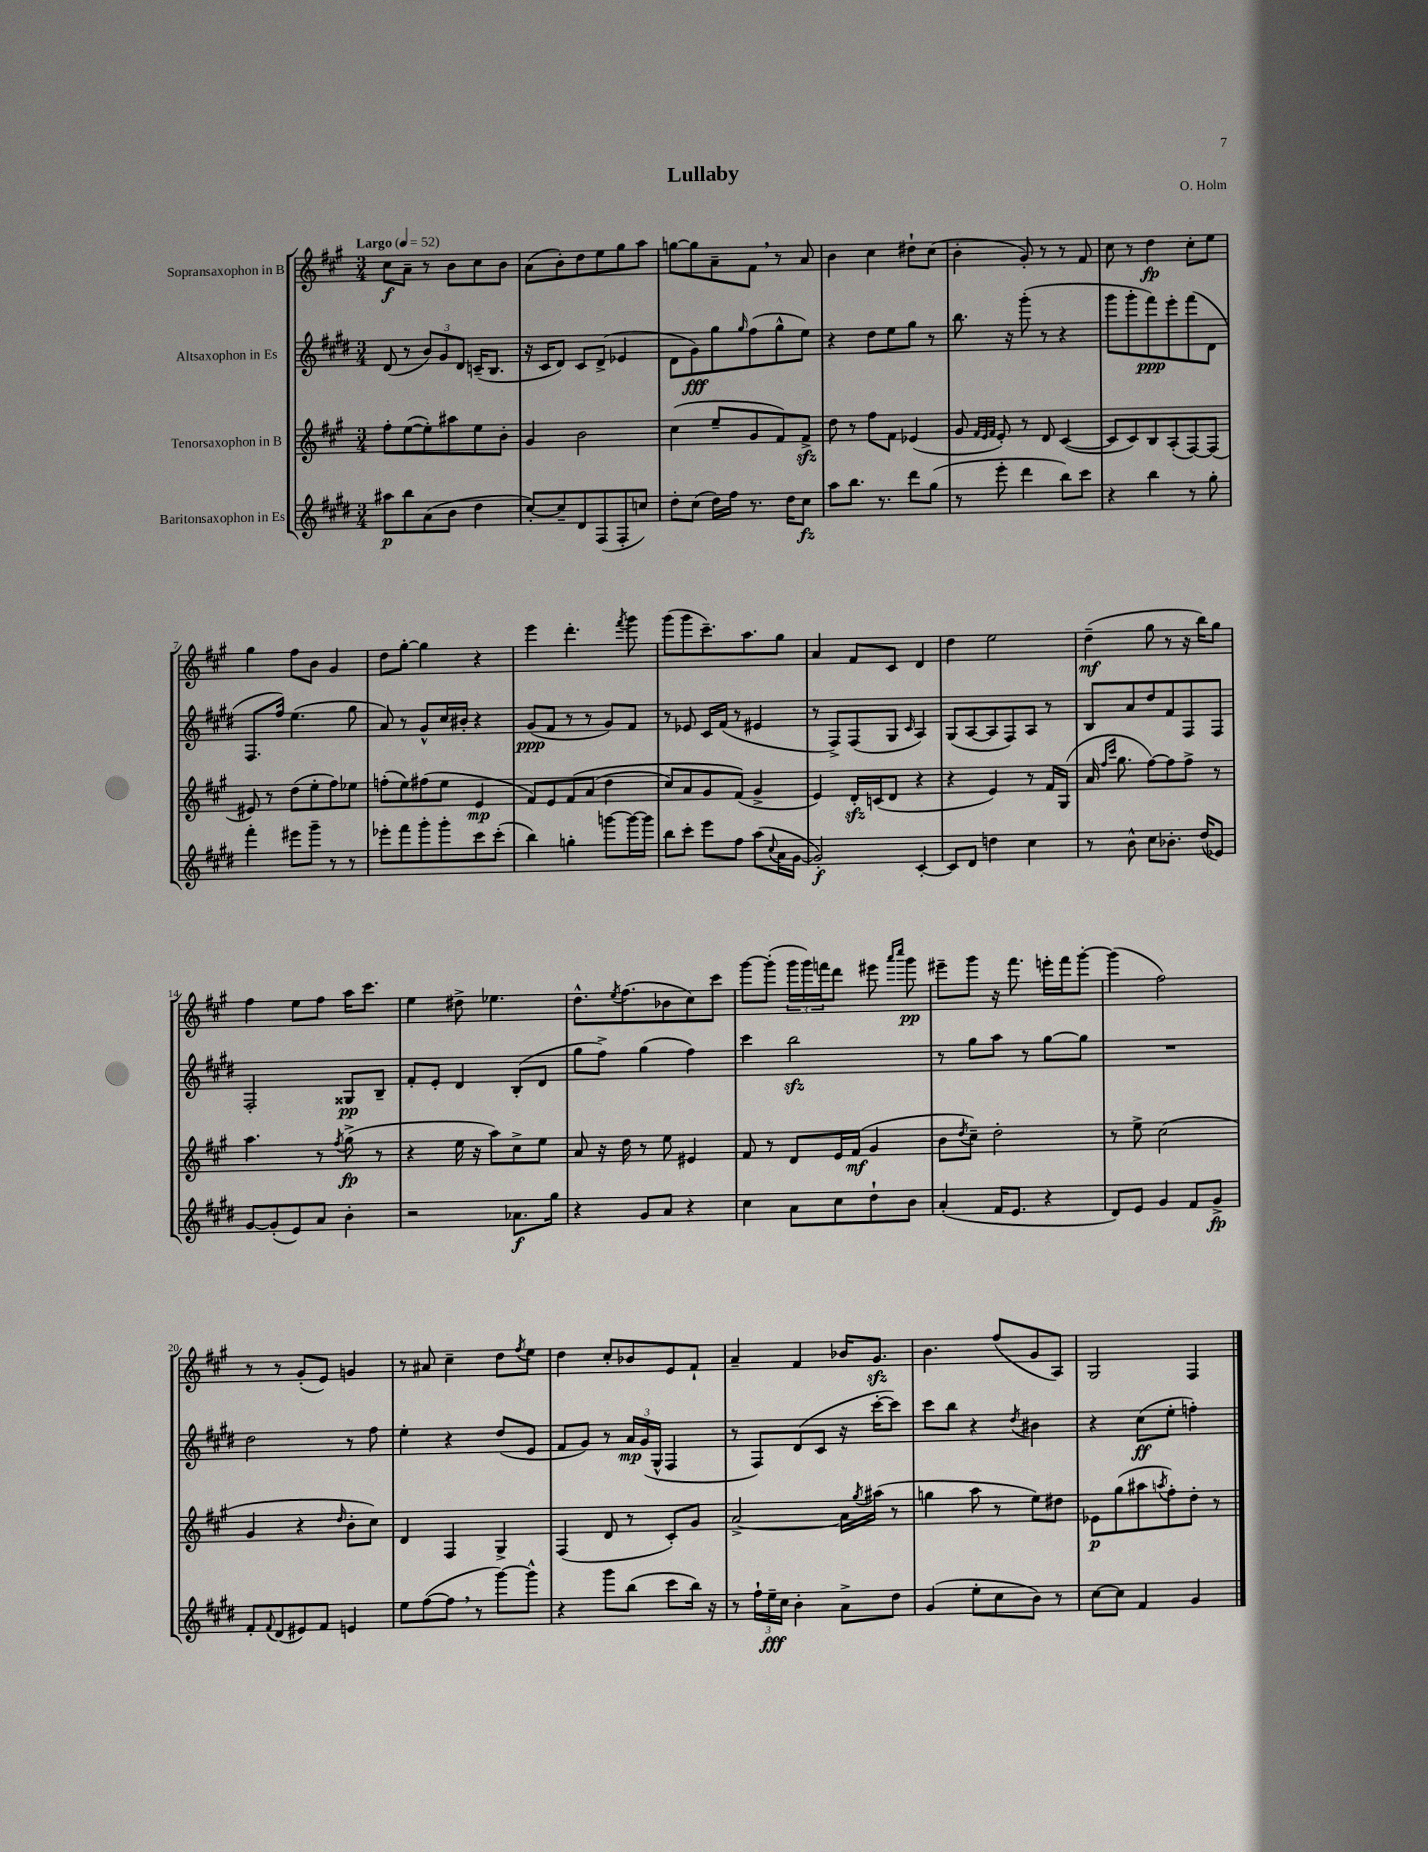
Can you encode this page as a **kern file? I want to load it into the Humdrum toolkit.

**kern	**dynam	**kern	**dynam	**kern	**dynam	**kern	**dynam
*part4	*part4	*part3	*part3	*part2	*part2	*part1	*part1
*staff4	*staff4	*staff3	*staff3	*staff2	*staff2	*staff1	*staff1
*I"Baritonsaxophon in Es	*	*I"Tenorsaxophon in B	*	*I"Altsaxophon in Es	*	*I"Sopransaxophon in B	*
*clefG2	*	*clefG2	*	*clefG2	*	*clefG2	*
*k[f#c#g#d#]	*	*k[f#c#g#]	*	*k[f#c#g#d#]	*	*k[f#c#g#]	*
*M3/4	*	*M3/4	*	*M3/4	*	*M3/4	*
*MM52	*	*MM52	*	*MM52	*	*MM52	*
=1	=1	=1	=1	=1	=1	=1	=1
!	!	!	!	!	!	!LO:TX:a:B:t=Largo	!
8aa#X\L	p	8ff#'\L	.	(8d#/	.	8cc#\L	f
8bb\	.	([8ee\	.	8r	.	8a~\J	.
(8a\	.	8ee'\])	.	12b/L)	.	8r	.
.	.	.	.	12g#/	.	.	.
8b\J	.	8aa#X\	.	.	.	8b\L	.
.	.	.	.	12d#/J	.	.	.
4dd#\	.	8ee\	.	(16cn~/KL	.	8cc#\	.
.	.	.	.	8.B/J	.	.	.
.	.	8b'\J	.	.	.	8b\J	.
=2	=2	=2	=2	=2	=2	=2	=2
[8cc#'/L)	.	4g#/	.	16r	.	(8a\L	.
.	.	.	.	16c#/KL	.	.	.
8cc#~/]	.	.	.	8d#/J)	.	8b'\)	.
8d#/	.	2b\	.	8c#/L	.	8dd\	.
(8F#/	.	.	.	(8d#^/J	.	8ee\	.
8F#'/	.	.	.	4e-X/	.	8gg#\	.
8ccn/J)	.	.	.	.	.	8aa\J	.
=3	=3	=3	=3	=3	=3	=3	=3
8dd#'\L	.	(4cc#\	.	8d#\L	.	[8ggn\L	.
(8cc#\J	.	.	.	8g#\)	fff	8gg\]	.
16dd#\LL)	.	8ee~/L	.	8gg#\	.	8a~\	.
16ff#\JJ	.	.	.	.	.	.	.
.	.	.	.	16qqgg#/	.	.	.
8.r	.	8g#/	.	(8ff#\	.	8f#,\J	.
.	.	8f#/)	.	8gg#^^\	.	8r	.
16dd#\KL	.	.	.	.	.	.	.
8cc#\J	fz	8f#zz^/J	.	8ee\J)	.	8a/	.
=4	=4	=4	=4	=4	=4	=4	=4
8aa\L	.	8dd\	.	4r	.	4b\	.
8.bb\J	.	8r	.	.	.	.	.
.	.	8ff#\L	.	8dd#\L	.	4cc#\	.
8.r	.	.	.	.	.	.	.
.	.	8f#\J	.	8ee\	.	.	.
8ddd#\L	.	(4e-X/	.	8gg#\J	.	8dd#X`\L	.
(8gg#\J	.	.	.	8r	.	(8cc#\J	.
=5	=5	=5	=5	=5	=5	=5	=5
8r	.	8g#/	.	8.bb\	.	4b'\	.
.	.	32qqf#/LLL	.	.	.	.	.
.	.	32qqe/	.	.	.	.	.
.	.	32qqf#/JJJ	.	.	.	.	.
8eee'\	.	8e'/)	.	.	.	.	.
.	.	.	.	16r	.	.	.
4ddd#\	.	8r	.	(8ggg#'\	.	8g#'/)	.
.	.	8d/	.	8r	.	8r	.
8bb\L)	.	([4c#/	.	4r	.	8r	.
8ccc#\J	.	.	.	.	.	8f#/	.
=6	=6	=6	=6	=6	=6	=6	=6
4r	.	8c#/L]	.	8ggg#\L	.	8cc#\	.
.	.	8c#/)	.	8ggg#'\	.	8r	.
4bb\	.	8B/	.	8fff#\)	ppp	4dd\	fp
.	.	(8A'/	.	8eee'\	.	.	.
8r	.	[8F#/)	.	(8fff#\	.	8cc#'\L	.
8gg#'\	.	(8F#/J]	.	8d#\J	.	8ee\J	.
!!LO:LB:g=z
=7	=7	=7	=7	=7	=7	=7	=7
4fff#'\	.	8e#X/)	.	8.F#/L	.	4gg#\	.
.	.	8r	.	.	.	.	.
.	.	.	.	16ff#/Jk)	.	.	.
8eee#X\L	.	(8dd\L	.	(4.ee\	.	8ff#\L	.
8ggg#~\J	.	8ee'\	.	.	.	8b\J	.
8r	.	8ff#\)	.	.	.	4g#/	.
8r	.	8ee-X\J	.	8gg#\	.	.	.
=8	=8	=8	=8	=8	=8	=8	=8
8eee-X'\L	.	(8ffn'\L	.	8a/)	.	8dd\L	.
8fff#\	.	8ee\)	.	8r	.	[8gg#'\J	.
8ggg#'\	.	(8ff#X\	.	8g#^^/L	.	4gg#\]	.
8ggg#'\	.	8ee\J	.	16cc#/L	.	.	.
.	.	.	.	16b#X'/JJ	.	.	.
8ccc#\	.	4e/	mp	4r	.	4r	.
(8ccc#'\J	.	.	.	.	.	.	.
=9	=9	=9	=9	=9	=9	=9	=9
4bb\)	.	8f#/L)	.	(8g#/L	ppp	4eee\	.
.	.	8e/	.	8f#/J	.	.	.
4ggn'\	.	(8f#/	.	8r	.	4.ddd'\	.
.	.	(8a/J	.	8r	.	.	.
[8gggn\L	.	4dd\	.	8g#/L)	.	.	.
.	.	.	.	.	.	8qfff#/	.
16ggg\L_	.	.	.	8f#/J	.	8ggg#\	.
16ggg\JJ]	.	.	.	.	.	.	.
=10	=10	=10	=10	=10	=10	=10	=10
8bb\L	.	8cc#/L)	.	8r	.	(8ggg#\L	.
8ccc#'\J	.	8a/	.	8e-X/	.	8ggg#\	.
8eee\L	.	8g#/	.	16c#/LL	.	8.ccc#~\)	.
.	.	.	.	(16f#/JJ	.	.	.
8ff#\J	.	(8f#/J)	.	8r	.	.	.
.	.	.	.	.	.	8.aa\	.
(8aa\L	.	4g#^/	.	4e#X/	.	.	.
8qqcc#/	.	.	.	.	.	.	.
16a\L	.	.	.	.	.	8gg#\J	.
[16g#\JJ	.	.	.	.	.	.	.
=11	=11	=11	=11	=11	=11	=11	=11
2g#'/])	f	4e/)	.	8r	.	4a/	.
.	.	.	.	8F#^/L)	.	.	.
.	.	16dzz'/LL	.	(8F#/	.	8f#/L	.
.	.	(16cn/J	.	.	.	.	.
.	.	8d/J	.	8G#/J	.	8c#/J	.
.	.	.	.	16qqc#/	.	.	.
[4c#'/	.	4r	.	4A/)	.	4d/	.
=12	=12	=12	=12	=12	=12	=12	=12
8c#/L]	.	4r	.	(8G#/L	.	4dd\	.
8d#/J	.	.	.	[8A/	.	.	.
4ddn\	.	4e/)	.	8A/]	.	2ee\	.
.	.	.	.	8F#/)	.	.	.
4cc#\	.	8r	.	8A/J	.	.	.
.	.	16f#/LL	.	8r	.	.	.
.	.	(16G#/JJ	.	.	.	.	.
=13	=13	=13	=13	=13	=13	=13	=13
8r	.	16a/	.	8B/L	.	(4dd~\	mf
.	.	16qqff#/LL	.	.	.	.	.
.	.	16qqccc#/JJ	.	.	.	.	.
.	.	8.gg#\	.	.	.	.	.
8b^^\	.	.	.	8a/	.	.	.
8cc#\L	.	[8ff#\L)	.	8dd#/	.	8gg#\	.
8.b-X'\J	.	8ff#\]	.	8f#/	.	8r	.
.	.	8ff#^\J	.	8F#/	.	16r	.
(16dd#/KL	.	.	.	.	.	16bb\KL)	.
8e-X/J)	.	8r	.	8F#/J	.	8gg#\J	.
!!LO:LB:g=z
=14	=14	=14	=14	=14	=14	=14	=14
[8g#/L	.	4.aa\	.	2F#'/	.	4ff#\	.
(8g#'/]	.	.	.	.	.	.	.
8e/)	.	.	.	.	.	8ee\L	.
8a/J	.	8r	.	.	.	8ff#\J	.
.	.	8qff#/	.	.	.	.	.
4b'\	.	(8gg#^\	fp	8G##X/L	pp	16aa\KL	.
.	.	.	.	.	.	8.ccc#\J	.
.	.	8r	.	8B~/J	.	.	.
=15	=15	=15	=15	=15	=15	=15	=15
2r	.	4r	.	8f#'/L	.	4ee\	.
.	.	.	.	8e'/J	.	.	.
.	.	16ee\	.	4d#/	.	8dd#X^\	.
.	.	16r	.	.	.	.	.
.	.	8aa\L)	.	.	.	4.ee-X\	.
8.a-X\L	f	8cc#^\	.	(8B'/L	.	.	.
.	.	8ee\J	.	8d#/J	.	.	.
16gg#\Jk	.	.	.	.	.	.	.
=16	=16	=16	=16	=16	=16	=16	=16
4r	.	8a/	.	8gg#\L	.	8.dd^^\L	.
.	.	16r	.	8ff#^\J)	.	.	.
.	.	.	.	.	.	8qee/	.
.	.	16dd\	.	.	.	(8.ff#\	.
8g#/L	.	8r	.	(4gg#\	.	.	.
8a/J	.	8ee\	.	.	.	8b-X\	.
4r	.	4e#X/	.	4ff#\)	.	8cc#\)	.
.	.	.	.	.	.	8ccc#\J	.
=17	=17	=17	=17	=17	=17	=17	=17
4cc#\	.	8f#/	.	4ccc#\	.	[8ggg#\L	.
.	.	8r	.	.	.	(8ggg#'\J]	.
8a\L	.	8d/L	.	2bbzz\	.	24ggg#\LL	.
.	.	.	.	.	.	24ggg#\)	.
.	.	.	.	.	.	24fffn\J	.
8cc#\	.	16e/L	.	.	.	8ddd\J	.
.	.	(16f#/JJ	mf	.	.	.	.
8dd#`\	.	4g#/	.	.	.	8eee#X\	.
.	.	.	.	.	.	16qqaaa/LL	.
.	.	.	.	.	.	16qqcccc#/JJ	.
8b\J	.	.	.	.	.	8ggg#\	pp
=18	=18	=18	=18	=18	=18	=18	=18
(4a'/	.	8b\L	.	8r	.	8eee#X~\L	.
.	.	8qdd/	.	.	.	.	.
.	.	8cc#~\J)	.	8gg#\L	.	8ggg#\J	.
16f#/KL	.	2dd'\	.	8aa\J	.	16r	.
8.e/J	.	.	.	.	.	8.fff#\	.
.	.	.	.	8r	.	.	.
4r	.	.	.	[8gg#\L	.	16eeen'\LL	.
.	.	.	.	.	.	16fff#\J	.
.	.	.	.	8gg#\J]	.	[8ggg#'\J	.
=19	=19	=19	=19	=19	=19	=19	=19
8d#/L)	.	8r	.	2.r	.	(4ggg#\]	.
8e/J	.	8ee^\	.	.	.	.	.
4g#/	.	(2cc#\	.	.	.	2ff#\)	.
8f#/L	.	.	.	.	.	.	.
8g#^/J	fp	.	.	.	.	.	.
!!LO:LB:g=z
=20	=20	=20	=20	=20	=20	=20	=20
8f#'/L	.	4g#/	.	2dd#\	.	8r	.
8qqf#/	.	.	.	.	.	.	.
(8d#/	.	.	.	.	.	8r	.
8e#X/)	.	4r	.	.	.	(8g#'/L	.
8f#/J	.	.	.	.	.	8e/J)	.
.	.	16qqdd/	.	.	.	.	.
4en/	.	8b'\L	.	8r	.	4gn/	.
.	.	8cc#\J)	.	8ff#\	.	.	.
=21	=21	=21	=21	=21	=21	=21	=21
8ee\L	.	4d/	.	4ee'\	.	8r	.
([8ff#\	.	.	.	.	.	8a#X/	.
8ff#,\J]	.	4F#/	.	4r	.	4cc#~\	.
8r	.	.	.	.	.	.	.
[8ggg#\L)	.	4G#^/	.	(8dd#/L	.	8dd\L	.
.	.	.	.	.	.	8qff#/	.
8ggg#^^\J]	.	.	.	8e/J	.	8ee\J	.
=22	=22	=22	=22	=22	=22	=22	=22
4r	.	(4F#/	.	8f#/L	.	4dd\	.
.	.	.	.	8g#/J)	.	.	.
8ggg#\L	.	8d/	.	8r	.	8cc#'/L	.
(8bb\J	.	8r	.	24a/LL	mp	8b-X/	.
.	.	.	.	(24g#/	.	.	.
.	.	.	.	24G#^^/JJ	.	.	.
8ccc#\L	.	8c#'/L)	.	4F#/	.	8e/	.
16bb\Jk)	.	8g#/J	.	.	.	8f#`/J	.
16r	.	.	.	.	.	.	.
=23	=23	=23	=23	=23	=23	=23	=23
8r	.	[2a^/	.	8r	.	4a~/	.
24ff#`\LL	.	.	.	8F#/L)	.	.	.
24ee~\	fff	.	.	.	.	.	.
24cc#\JJ	.	.	.	.	.	.	.
4b'\	.	.	.	(8d#/	.	4f#/	.
.	.	.	.	8c#/J	.	.	.
8a^\L	.	16a\LL]	.	16r	.	16b-X/KL	.
.	.	8qgg#/	.	.	.	.	.
.	.	(16aa#X\JJ	.	[16ccc#'\KL	.	8.g#zz/J	.
8dd#\J	.	8r	.	8ccc#\J])	.	.	.
=24	=24	=24	=24	=24	=24	=24	=24
(4g#/	.	4ggn\	.	8ccc#\L	.	4.b\	.
.	.	.	.	8bb\J	.	.	.
8ee'\L	.	8aa\	.	4r	.	.	.
8cc#\	.	8r	.	.	.	(8ff#/L	.
.	.	.	.	8qdd#/	.	.	.
8b\J)	.	8ee\L)	.	4b#X\	.	8g#/	.
8r	.	8dd#X\J	.	.	.	8A/J)	.
=25	=25	=25	=25	=25	=25	=25	=25
[8cc#\L	.	8e-X\L	p	4r	.	2G#/	.
8cc#\J]	.	(8gg#\	.	.	.	.	.
4f#/	.	8aa#X\	.	(8cc#\L	ff	.	.
.	.	8qaan/	.	.	.	.	.
.	.	8ff#'\)	.	8ee'\J	.	.	.
4g#/	.	8dd'\J	.	4ffn'\)	.	4F#/	.
.	.	8r	.	.	.	.	.
==	==	==	==	==	==	==	==
*-	*-	*-	*-	*-	*-	*-	*-
